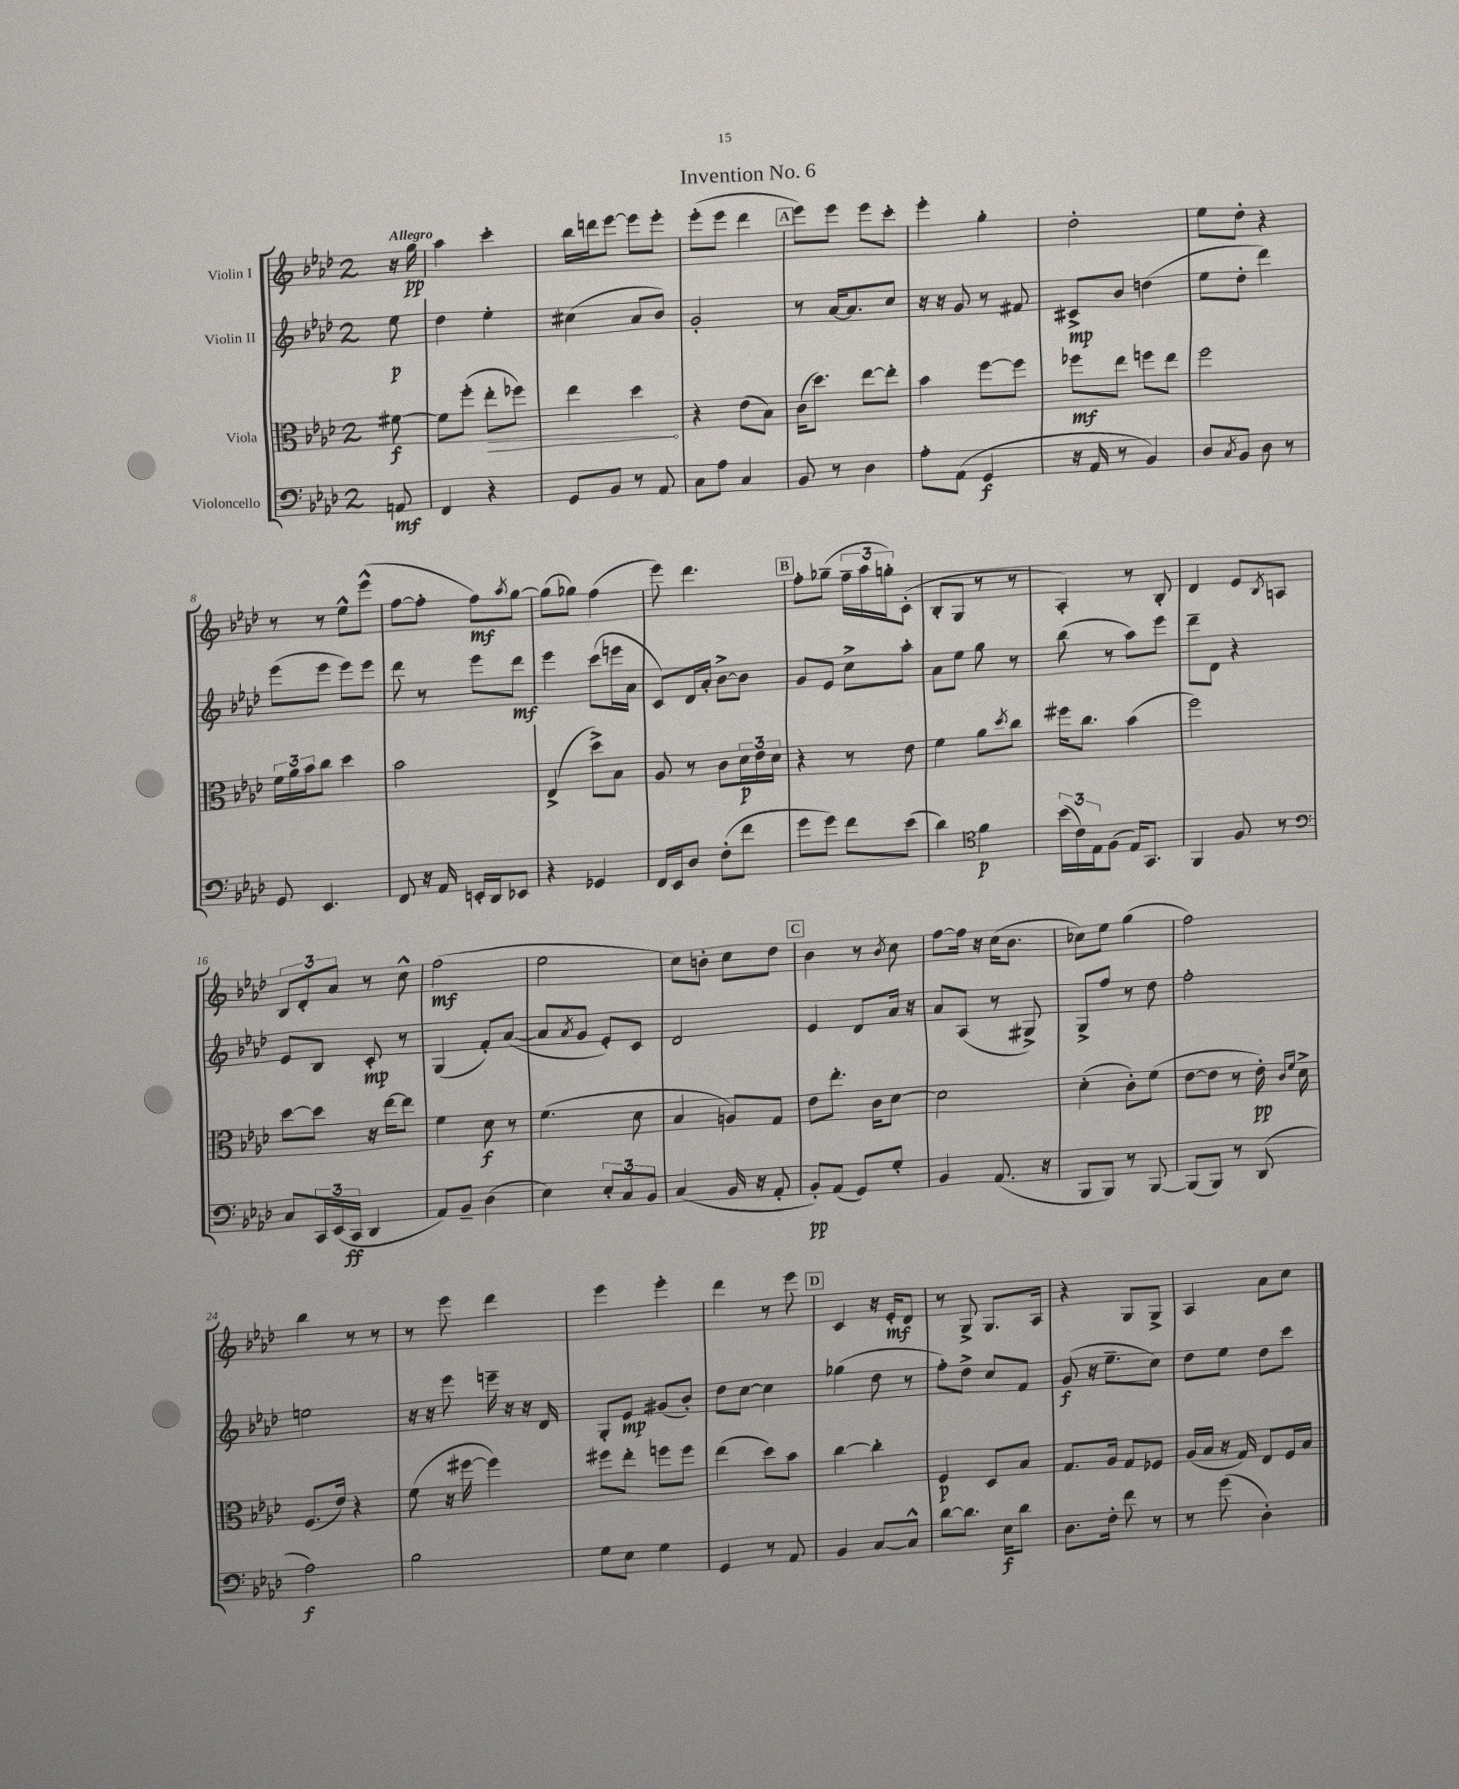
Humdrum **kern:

**kern	**dynam	**kern	**dynam	**kern	**dynam	**kern	**dynam
*part4	*part4	*part3	*part3	*part2	*part2	*part1	*part1
*staff4	*staff4	*staff3	*staff3	*staff2	*staff2	*staff1	*staff1
*I"Violoncello	*	*I"Viola	*	*I"Violin II	*	*I"Violin I	*
*clefF4	*	*clefC3	*	*clefG2	*	*clefG2	*
*k[b-e-a-d-]	*	*k[b-e-a-d-]	*	*k[b-e-a-d-]	*	*k[b-e-a-d-]	*
*M2/4	*	*M2/4	*	*M2/4	*	*M2/4	*
=	=	=	=	=	=	=	=
!	!	!	!	!	!	!LO:TX:a:B:t=Allegro	!
8AAn/	mf	[8f#X\	f	8ee-\	p	16r	.
.	.	.	.	.	.	16gg\	pp
=1	=1	=1	=1	=1	=1	=1	=1
4FF/	.	8f#\L]	.	4dd-\	.	4aa-\	.
.	.	(8ff'\J	.	.	.	.	.
!	!	!	!LO:HP:b	!	!	!	!
4r	.	8ee-'\L	>	4ee-'\	.	4ccc'\	.
.	.	8ff-X\J)	.	.	.	.	.
=2	=2	=2	=2	=2	=2	=2	=2
8GG/L	.	4ee-\	.	(4cc#X\	.	16bb-\LL	.
.	.	.	.	.	.	16dddn\J	.
8BB-/J	.	.	.	.	.	[8eee-\J	.
8r	.	4dd-\	.	8a-/L	.	8eee-\L]	.
8AA-/	.	.	.	8b-/J)	.	8eee-'\J	.
.	.	.	]	.	.	.	.
=3	=3	=3	=3	=3	=3	=3	=3
8C\L	.	4r	.	2g'/	.	(8eee-'\L	.
8A-\J	.	.	.	.	.	8eee-\J	.
4C/	.	(8e-\L	.	.	.	4ddd-\	.
.	.	8B-\J)	.	.	.	.	.
!!LO:REH:place=s1:t=A
=4	=4	=4	=4	=4	=4	=4	=4
8BB-/	.	(16c\KL	.	8r	.	8eee-\L)	.
.	.	8.dd-\J)	.	.	.	.	.
8r	.	.	.	[16a-/KL	.	8eee-\J	.
.	.	.	.	8.a-/]	.	.	.
4D-\	.	[8ee-\L	.	.	.	8eee-\L	.
.	.	8ee-'\J]	.	8cc/J	.	8ccc'\J	.
=5	=5	=5	=5	=5	=5	=5	=5
8A-'\L	.	4b-\	.	16r	.	4eee-'\	.
.	.	.	.	16r	.	.	.
(8AA-\J	.	.	.	8g/	.	.	.
4GG/	f	[8ff\L	.	8r	.	4gg'\	.
.	.	8ff\J]	.	8f#X/	.	.	.
=6	=6	=6	=6	=6	=6	=6	=6
16r	.	8ff-X\L	mf	8c#X^/L	mp	2dd-'\	.
16AA-/	.	.	.	.	.	.	.
8r	.	8ee-\J	.	8b-/J	.	.	.
4BB-/)	.	8ffn\L	.	(4ddn\	.	.	.
.	.	8ee-\J	.	.	.	.	.
=7	=7	=7	=7	=7	=7	=7	=7
8D-/L	.	2ff\	.	8ee-\L	.	8ee-\L	.
8qC/	.	.	.	.	.	.	.
8BB-/J	.	.	.	8dd-'\J	.	8dd-'\J	.
8D-\	.	.	.	4ddd-\)	.	4r	.
8r	.	.	.	.	.	.	.
!!LO:LB:g=z
=8	=8	=8	=8	=8	=8	=8	=8
8GG/	.	24f\LL	.	(8eee-\L	.	8r	.
.	.	24a-\	.	.	.	.	.
.	.	24b-\J	.	.	.	.	.
4.EE-/	.	8cc\J	.	8eee-\J	.	8r	.
.	.	4dd-\	.	8eee-\L)	.	8ee-^^\L	.
.	.	.	.	8eee-\J	.	(8eee-^^\J	.
=9	=9	=9	=9	=9	=9	=9	=9
8FF/	.	2b-\	.	8ddd-\	.	[8ff\L	.
16r	.	.	.	8r	.	8ff'\J]	.
16AA-/	.	.	.	.	.	.	.
16EEn'/LL	.	.	.	8eee-\L	.	8ff\L)	mf
16DD-/J	.	.	.	.	.	.	.
.	.	.	.	.	.	8qaa-/	.
8EE-X/J	.	.	.	8ddd-\J	mf	[8gg\J	.
=10	=10	=10	=10	=10	=10	=10	=10
4r	.	(4E-^/	.	4eee-\	.	(8gg\L]	.
.	.	.	.	.	.	8gg-X\J)	.
4GG-X/	.	8dd-^\L)	.	(8ccc\L	.	(4ff\	.
.	.	8B-\J	.	16eeen\L	.	.	.
.	.	.	.	16a-\JJ	.	.	.
=11	=11	=11	=11	=11	=11	=11	=11
16FF/LL	.	8A-/	.	8c/L)	.	8eee-\)	.
16EE-/J	.	.	.	.	.	.	.
8D-/J	.	8r	.	16d-/L	.	4.ddd-\	.
.	.	.	.	16a-'/JJ	.	.	.
(8F'\L	.	8c\L	.	[8b-^\L	.	.	.
8f\J	.	24d-\L	p	8b-\J]	.	.	.
.	.	24e-\	.	.	.	.	.
.	.	24d-\JJ	.	.	.	.	.
!!LO:REH:place=s1:t=B
=12	=12	=12	=12	=12	=12	=12	=12
8g\L	.	4r	.	8g/L	.	8ff'\L	.
8g\J)	.	.	.	8e-/J	.	(8gg-X~\J	.
8f\L	.	8r	.	8cc^\L	.	24ff~\LL	.
.	.	.	.	.	.	24aa-\	.
.	.	.	.	.	.	24ggn'\J)	.
(8e-\J	.	8e-\	.	8aa-'\J	.	(8c'\J	.
=13	=13	=13	=13	=13	=13	=13	=13
4d-\)	.	4f\	.	8a-\L	.	8B-'/L	.
.	.	.	.	8ee-\J	.	8G/J	.
*clefC4	*	*	*	*	*	*	*
4f\	p	8a-\L	.	8gg\	.	8r	.
.	.	8qdd-/	.	.	.	.	.
.	.	8cc\J	.	8r	.	8r	.
=14	=14	=14	=14	=14	=14	=14	=14
(24b-\LL	.	16ff#X\KL	.	(8bb-\	.	4A-'/)	.
24c\)	.	.	.	.	.	.	.
.	.	8.cc\J	.	.	.	.	.
24E-\J	.	.	.	.	.	.	.
(8F\J	.	.	.	8r	.	.	.
16E-/KL)	.	(4b-\	.	8aa-\L)	.	8r	.
8.GG/J	.	.	.	.	.	.	.
.	.	.	.	8eee-\J	.	8B-'/	.
=15	=15	=15	=15	=15	=15	=15	=15
4FF/	.	2ff\)	.	8ddd-~\L	.	4d-/	.
.	.	.	.	8d-\J	.	.	.
8F/	.	.	.	4r	.	8e-/L	.
.	.	.	.	.	.	8qB-/	.
8r	.	.	.	.	.	8An/J	.
!!LO:LB:g=z
=16	=16	=16	=16	=16	=16	=16	=16
*clefF4	*	*	*	*	*	*	*
8C/L	.	[8dd-\L	.	8e-/L	.	12B-/L	.
.	.	.	.	.	.	12d-'/	.
24CC/L	.	8dd-\J]	.	8B-/J	.	.	.
(24EE-/	.	.	.	.	.	12a-/J	.
24CC/JJ	ff	.	.	.	.	.	.
4DD-/	.	16r	.	8c'/	mp	8r	.
.	.	[16ee-\KL	.	.	.	.	.
.	.	8ee-\J]	.	8r	.	8cc^^\	.
=17	=17	=17	=17	=17	=17	=17	=17
8AA-/L)	.	4f\	.	(4G/	.	(2ff\	mf
8BB-~/J	.	.	.	.	.	.	.
(4D-\	.	8d-\	f	8f'/L)	.	.	.
.	.	8r	.	([8a-/J	.	.	.
=18	=18	=18	=18	=18	=18	=18	=18
4E-\)	.	(4.f\	.	8a-/L]	.	2ee-\	.
.	.	.	.	8qa-/	.	.	.
.	.	.	.	8g/J	.	.	.
12E-'/L	.	.	.	8e-'/L)	.	.	.
12C/	.	.	.	.	.	.	.
.	.	8d-\	.	8c/J	.	.	.
12BB-/J	.	.	.	.	.	.	.
=19	=19	=19	=19	=19	=19	=19	=19
(4C/	.	4B-/	.	2d-/	.	8cc\L)	.
.	.	.	.	.	.	8bn'\J	.
16BB-/	.	8An/L)	.	.	.	8cc\L	.
16r	.	.	.	.	.	.	.
8AA-'/	.	8G/J	.	.	.	8dd-\J	.
!!LO:REH:place=s1:t=C
=20	=20	=20	=20	=20	=20	=20	=20
8BB-'/L)	pp	8e-\L	.	4e-/	.	4b-\	.
(8AA-/J	.	8.ee-'\J	.	.	.	.	.
8GG/L)	.	.	.	8d-/L	.	8r	.
.	.	16c\KL	.	.	.	.	.
.	.	.	.	.	.	8qb-/	.
8G'/J	.	[8d-\J	.	16a-/Jk	.	8cc\	.
.	.	.	.	16r	.	.	.
=21	=21	=21	=21	=21	=21	=21	=21
4BB-/	.	2d-\]	.	8a-/L	.	[8ff\L	.
.	.	.	.	(8A-/J	.	16ff\Jk]	.
.	.	.	.	.	.	16r	.
(8.AA-/	.	.	.	8r	.	(16cc\KL	.
.	.	.	.	.	.	8.b-\J	.
.	.	.	.	8G#X^/)	.	.	.
16r	.	.	.	.	.	.	.
=22	=22	=22	=22	=22	=22	=22	=22
8BBB-/L	.	(4d-'\	.	8G^/L	.	8cc-X\L)	.
8BBB-/J)	.	.	.	8ff/J	.	8ee-\J	.
8r	.	8c'\L)	.	8r	.	(4gg\	.
[8BBB-/	.	(8f\J	.	8dd-\	.	.	.
=23	=23	=23	=23	=23	=23	=23	=23
(8BBB-/L]	.	[8e-\L	.	2ff'\	.	2ff\)	.
8BBB-/J)	.	8e-\J]	.	.	.	.	.
8r	.	8r	.	.	.	.	.
(8DD-/	.	16e-'\)	pp	.	.	.	.
.	.	16qqc/LL	.	.	.	.	.
.	.	16qqf/JJ	.	.	.	.	.
.	.	16d-^\	.	.	.	.	.
!!LO:LB:g=z
=24	=24	=24	=24	=24	=24	=24	=24
2A-\)	f	(8.F/L	.	2een\	.	4bb-\	.
.	.	16e-/Jk)	.	.	.	.	.
.	.	4r	.	.	.	8r	.
.	.	.	.	.	.	8r	.
=25	=25	=25	=25	=25	=25	=25	=25
2B-\	.	(8f\	.	16r	.	8r	.
.	.	.	.	16r	.	.	.
.	.	16r	.	8eee-\	.	8eee-\	.
.	.	[16ff#X\	.	.	.	.	.
.	.	4ff#\])	.	16eeen~\	.	4ddd-\	.
.	.	.	.	16r	.	.	.
.	.	.	.	16r	.	.	.
.	.	.	.	16d-/	.	.	.
=26	=26	=26	=26	=26	=26	=26	=26
8G\L	.	8ff#X\L	.	8G'/L	.	4eee-\	.
8E-\J	.	8ee-'\J	.	8e-/J	mp	.	.
4G\	.	8ffn\L	.	(8g#X/L	.	4eee-'\	.
.	.	8ff\J	.	8b-'/J)	.	.	.
=27	=27	=27	=27	=27	=27	=27	=27
4GG/	.	(4ee-\	.	8dd-\L	.	4ddd-\	.
.	.	.	.	[8cc\J	.	.	.
8r	.	8dd-\L)	.	4cc\]	.	8r	.
8AA-/	.	8b-\J	.	.	.	8eee-\	.
!!LO:REH:place=s1:t=D
=28	=28	=28	=28	=28	=28	=28	=28
4BB-/	.	[4cc\	.	(4gg-X\	.	4c/	.
[8C/L	.	4cc'\]	.	8dd-\	.	16r	.
.	.	.	.	.	.	16e-'/KL	mf
8C^^/J]	.	.	.	8r	.	8d-/J	.
=29	=29	=29	=29	=29	=29	=29	=29
[8d-\L	.	4F/	p	8ff'\L)	.	8r	.
8.d-\J]	.	.	.	8dd-^\J	.	8G^/	.
.	.	8D-/L	.	8cc/L	.	8.G/L	.
16E-\KL	f	.	.	.	.	.	.
8d-\J	.	8B-/J	.	8f/J	.	.	.
.	.	.	.	.	.	16A-/Jk	.
=30	=30	=30	=30	=30	=30	=30	=30
8.D-\L	.	8.G/L	.	(8g/	f	4r	.
.	.	.	.	16r	.	.	.
16F'\Jk	.	16A-/Jk	.	8.ee-~\L	.	.	.
8f\	.	8G/L	.	.	.	8G/L	.
8r	.	8F-X/J	.	8cc\J)	.	8G^/J	.
=31	=31	=31	=31	=31	=31	=31	=31
8r	.	(16A-/LL	.	8dd-\L	.	4A-/	.
.	.	16B-/JJ	.	.	.	.	.
(8g\	.	16r	.	8ee-\J	.	.	.
.	.	16G/)	.	.	.	.	.
4D-'\)	.	8E-/L	.	8dd-\L	.	8a-\L	.
.	.	16F/L	.	8ccc\J	.	8cc\J	.
.	.	16B-/JJ	.	.	.	.	.
==	==	==	==	==	==	==	==
*-	*-	*-	*-	*-	*-	*-	*-
